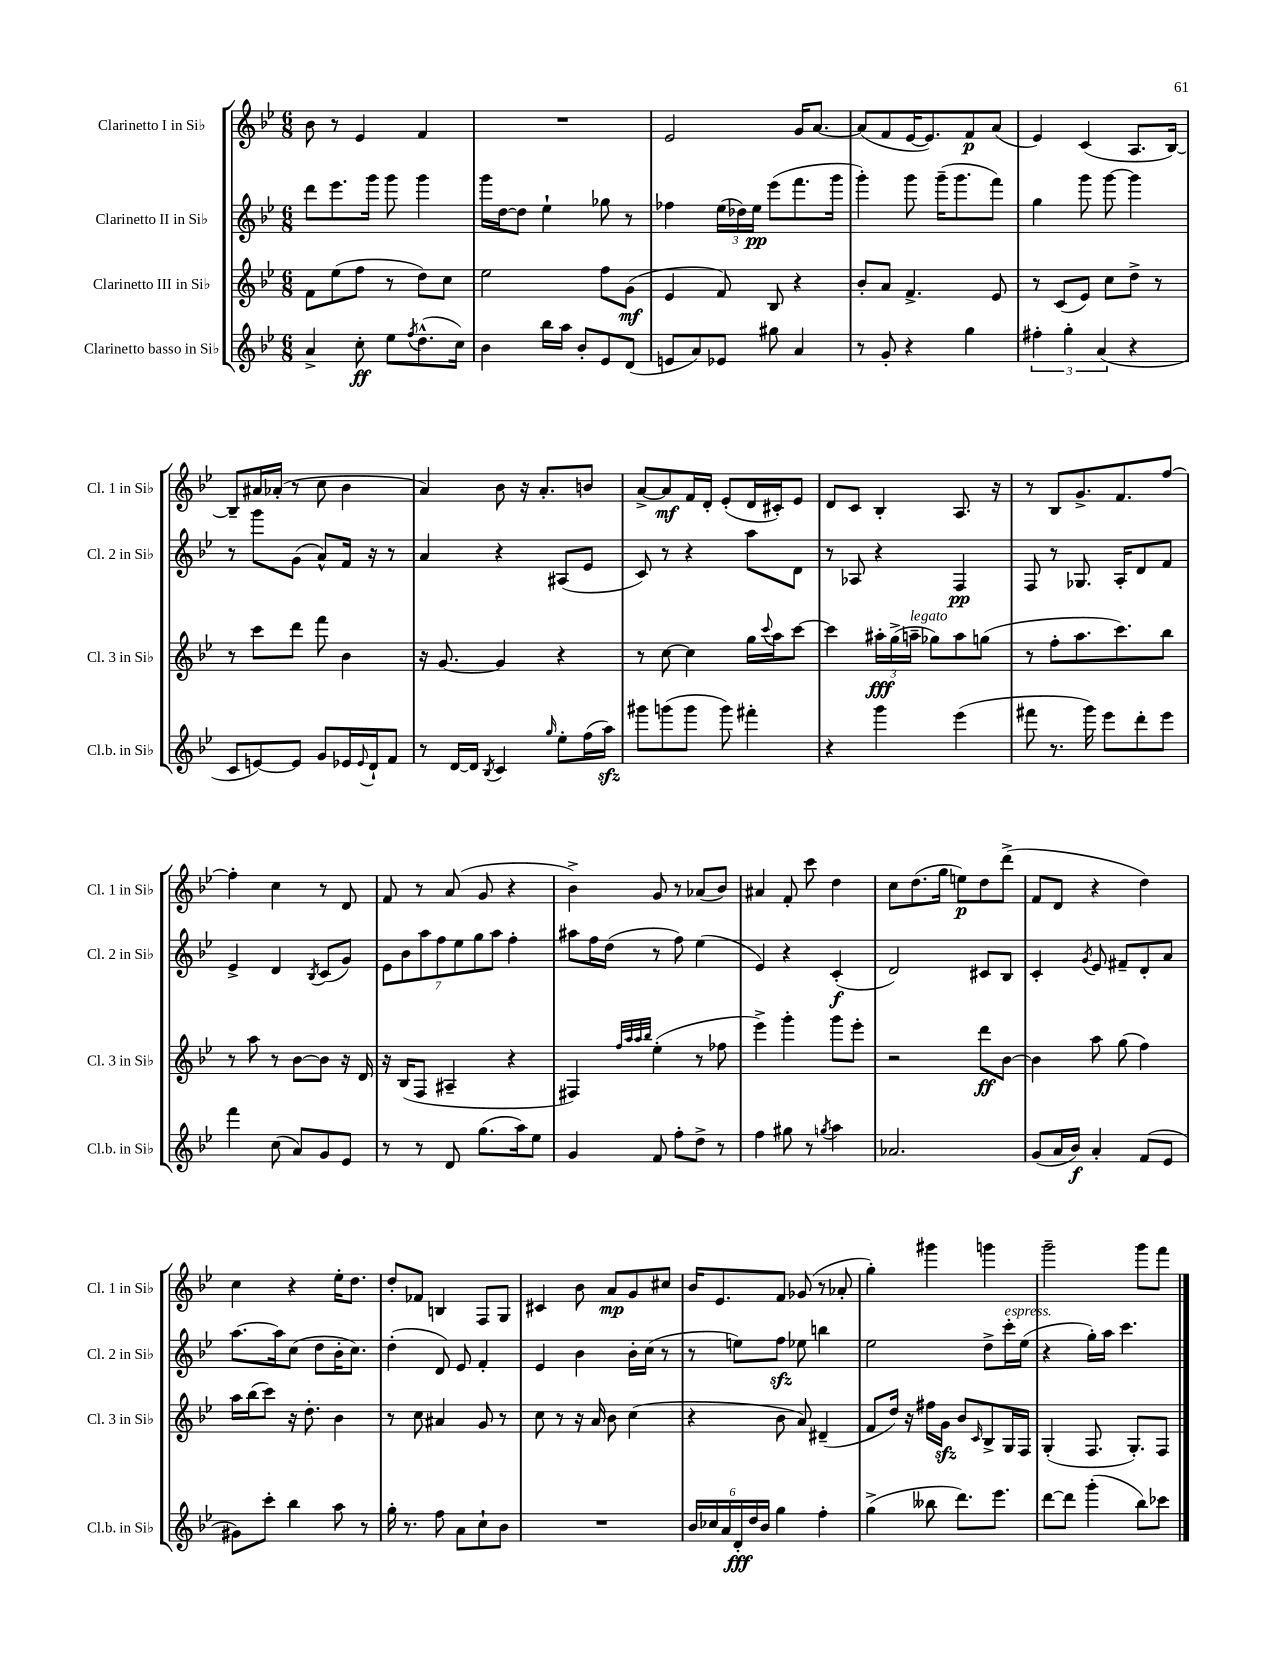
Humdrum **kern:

**kern	**kern	**kern	**kern
*staff4	*staff3	*staff2	*staff1
*clefG2	*clefG2	*clefG2	*clefG2
*k[b-e-]	*k[b-e-]	*k[b-e-]	*k[b-e-]
*M6/8	*M6/8	*M6/8	*M6/8
4a^	8f	8ddd	8b-
.	(8ee-	8.eee-	8r
8cc'	8ff	.	4e-
.	.	16ggg	.
8ee-	8r	8ggg	.
8qff	.	.	.
(8.dd^^	8dd)	4ggg	4f
.	8cc	.	.
16cc)	.	.	.
=	=	=	=
4b-	2ee-	16ggg	2.r
.	.	[16dd	.
.	.	8dd]	.
16bb-	.	4ee-`	.
16aa	.	.	.
8b-'	.	.	.
8e-	8ff	8gg-	.
(8d	(8g	8r	.
=	=	=	=
8e	4e-	4ff-	2e-
8a)	.	.	.
8e-	8f)	(24ee-	.
.	.	24dd-)	.
.	.	24ee-	.
8gg#	8B-	(8eee-	.
4a	4r	8.fff	16g
.	.	.	[8.a
.	.	16ggg	.
=	=	=	=
8r	8b-'	4ggg')	(8a]
8g'	8a	.	8f
4r	4.f^	8ggg	[16e-
.	.	.	8.e-])
.	.	(16ggg~	.
.	.	8.ggg	.
4gg	.	.	8f
.	8e-	8fff)	(8a
=	=	=	=
6ff#'	8r	4gg	4e-)
.	(8c	.	.
6gg'	.	.	.
.	8e-)	8ggg	(4c
(6a	.	.	.
.	8cc	[8ggg	.
4r	8dd^	4ggg]	8.A
.	8r	.	.
.	.	.	[16B-)
=	=	=	=
8c	8r	8r	8B-~]
[8e)	8ccc	8ggg	16a#
.	.	.	(16a-'
8e]	8ddd	(8g	8r
8g	8fff	8a^^)	8cc
16e-	4b-	16f	4b-
8qqe-	.	.	.
16d`	.	16r	.
8f	.	8r	.
=	=	=	=
8r	16r	4a	4a)
.	[8.g	.	.
[16d	.	.	.
16d]	.	.	.
8qB-	.	.	.
4c	4g]	4r	8b-
.	.	.	16r
.	.	.	8.a'
16qqgg	.	.	.
8ee-'	4r	(8A#	.
(16ff	.	8e-	8b
16aa)	.	.	.
=	=	=	=
8ggg#	8r	8c)	[8a^
(8ggg	[8cc	8r	8a]
8ggg	4cc]	4r	16f
.	.	.	16d'
8ggg)	.	.	(8e-'
4fff#'	16gg	8aa	16d
.	8qqccc	.	.
.	16aa	.	16c#')
.	[8ccc	8d	8e-
=	=	=	=
4r	4ccc]	8r	8d
.	.	8A-	8c
4ggg	24aa#'	4r	4B-'
.	(24gg^	.	.
.	24aa~	.	.
.	8gg-)	.	.
(4eee-	8aa	4F	8.A
.	(8gg	.	.
.	.	.	16r
=	=	=	=
8fff#	8r	8F	8r
8.r	8ff'	8r	8B-
.	8.aa	8.G-	8.g^
16ggg)	.	.	.
8eee-	.	.	.
.	8.ccc)	16A'	8.f
8ddd'	.	8d	.
8eee-	8bb-	8f	[8ff
=	=	=	=
4fff	8r	4e-^	4ff']
.	8aa	.	.
(8cc	8r	4d	4cc
8a)	[8b-	.	.
.	.	8qB-	.
8g	8b-]	(8c	8r
8e-	16r	8g)	8d
.	16d	.	.
=	=	=	=
8r	16r	14e-	8f
.	(16B-	.	.
.	.	14b-	.
8r	8F	.	8r
.	.	14aa	.
.	.	14ff	.
8d	4A#~	.	(8a
.	.	14ee-	.
.	.	14gg	.
(8.gg	.	.	8g
.	.	14aa	.
.	4r	4ff'	4r
16aa)	.	.	.
8ee-	.	.	.
=	=	=	=
4g	4F#)	8aa#	4b-^)
.	.	16ff	.
.	.	(16dd	.
.	32qqff	.	.
.	32qqaa	.	.
.	32qqaa	.	.
.	32qqbb-	.	.
8f	(4ee-'	8r	8g
8ff'	.	8ff)	8r
8dd^	8r	(4ee-	(8a-
8r	8ff-	.	8b-)
=	=	=	=
4ff	4eee-^)	4e-)	4a#
8gg#	4ggg'	4r	8f'
8r	.	.	8ccc
8qgg	.	.	.
4aa	8ggg	(4c'	4dd
.	8eee-'	.	.
=	=	=	=
2.a-	2r	2d)	8cc
.	.	.	(8.dd
.	.	.	16gg
.	.	.	8ee)
.	8ddd	8c#	8dd
.	[8b-	8B-	(8ddd^
=	=	=	=
(8g	4b-]	4c'	8f
16a	.	.	8d
16b-)	.	.	.
.	.	8qg	.
4a'	8aa	8e-	4r
.	(8gg	8f#~	.
(8f	4ff)	8d'	4dd)
8e-	.	8a	.
=	=	=	=
8g#)	16aa	[8.aa	4cc
.	(16bb-	.	.
8ccc'	8ccc)	.	.
.	.	16aa]	.
4bb-	16r	(8cc	4r
.	8.dd'	.	.
.	.	8dd	.
8aa	4b-	16b-'	16ee-'
.	.	8.cc)	8.dd
8r	.	.	.
=	=	=	=
16gg'	8r	(4dd'	8dd'
8.r	.	.	.
.	8cc	.	8f-
8ff	4a#	8d)	4B
8a	.	8e-	.
8cc`	8g	4f'	8F
8b-	8r	.	8G
=	=	=	=
2.r	8cc	4e-	4c#
.	8r	.	.
.	16r	4b-	8b-
.	16a	.	.
.	8b-	.	8a
.	(4cc	16b-'	8g
.	.	(16cc	.
.	.	8r	8cc#
=	=	=	=
24b-	4r	8r	16b-
24cc-	.	.	.
.	.	.	8.e-
24a	.	.	.
24d'	.	8ee)	.
24dd	.	.	.
24b-	.	.	.
4gg	8b-	8ff	8f
.	8a)	8ee-	(8g-
4ff'	(4d#~	4bb	8r
.	.	.	8a-'
=	=	=	=
(4gg^	8f	2ee-	4gg')
.	16dd)	.	.
.	16r	.	.
8bb--	16ff#	.	4ggg#
.	16g	.	.
8.ddd)	8b-	.	.
.	16qqc	.	.
.	8B-^	8dd^	4ggg
8.eee-	.	.	.
.	16G	16ccc'	.
.	16F	(16ee-	.
=	=	=	=
[8ddd	(4G'	4r	2ggg~
8ddd]	.	.	.
(4ggg'	8.F	16gg')	.
.	.	16aa	.
.	.	4.ccc	.
.	8.G')	.	.
8bb-)	.	.	8ggg
8ccc-	8F	.	8fff
==	==	==	==
*-	*-	*-	*-
